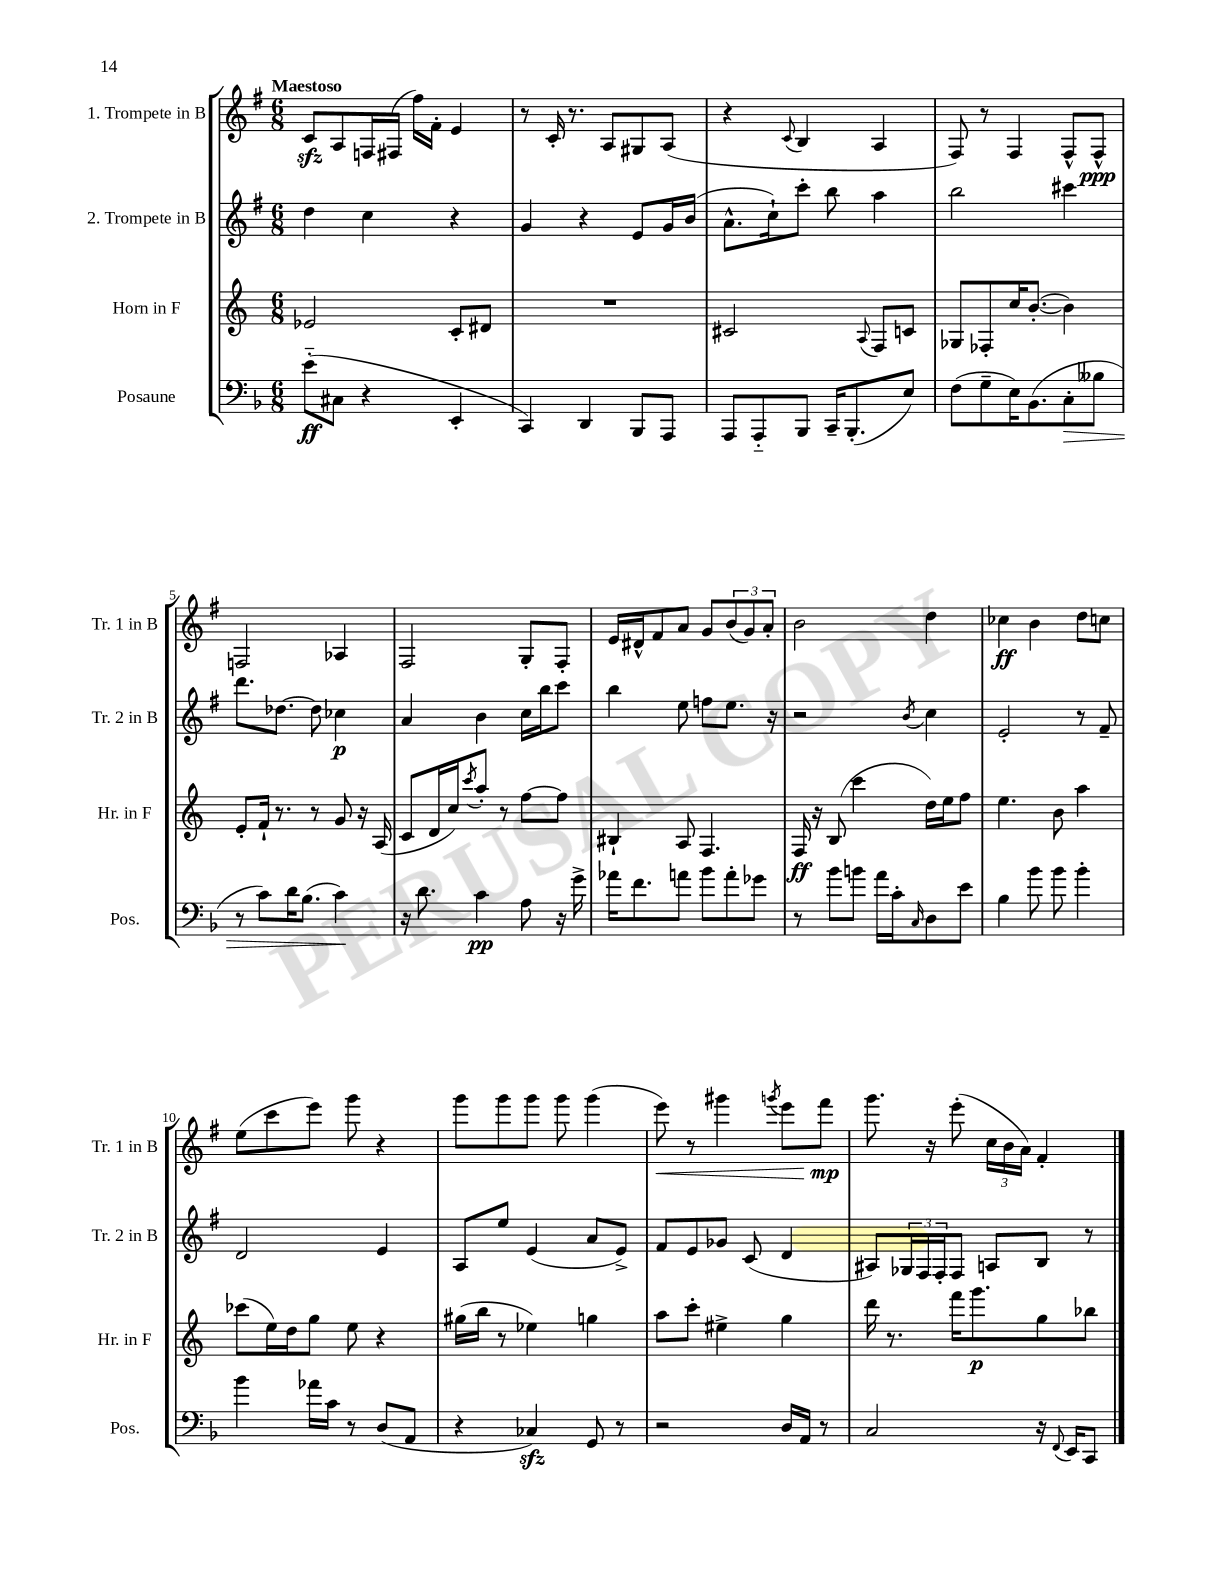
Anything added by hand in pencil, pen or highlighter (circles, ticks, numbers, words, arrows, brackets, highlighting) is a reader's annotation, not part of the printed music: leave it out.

**kern	**dynam	**kern	**dynam	**kern	**dynam	**kern	**dynam
*part4	*part4	*part3	*part3	*part2	*part2	*part1	*part1
*staff4	*staff4	*staff3	*staff3	*staff2	*staff2	*staff1	*staff1
*I"Posaune	*	*I"Horn in F	*	*I"2. Trompete in B	*	*I"1. Trompete in B	*
*I'Pos.	*	*I'Hr. in F	*	*I'Tr. 2 in B	*	*I'Tr. 1 in B	*
*clefF4	*	*clefG2	*	*clefG2	*	*clefG2	*
*k[b-]	*	*k[]	*	*k[f#]	*	*k[f#]	*
*M6/8	*	*M6/8	*	*M6/8	*	*M6/8	*
=1	=1	=1	=1	=1	=1	=1	=1
!	!	!	!	!	!	!LO:TX:a:B:t=Maestoso	!
(8e\L	ff	2e-X/	.	4dd\	.	8czz/L	.
8C#X\J	.	.	.	.	.	8A/	.
4r	.	.	.	4cc\	.	16Fn/L	.
.	.	.	.	.	.	(16F#X/JJ	.
.	.	.	.	.	.	16ff#\LL)	.
.	.	.	.	.	.	16f#'\JJ	.
4EE'/	.	8c'/L	.	4r	.	4e/	.
.	.	8d#X/J	.	.	.	.	.
=2	=2	=2	=2	=2	=2	=2	=2
4CC/)	.	2.r	.	4g/	.	8r	.
.	.	.	.	.	.	16c'/	.
.	.	.	.	.	.	8.r	.
4DD/	.	.	.	4r	.	.	.
.	.	.	.	.	.	8A/L	.
8BBB-/L	.	.	.	8e/L	.	8G#X/	.
8AAA/J	.	.	.	16g/L	.	(8A/J	.
.	.	.	.	(16b/JJ	.	.	.
=3	=3	=3	=3	=3	=3	=3	=3
8AAA/L	.	2c#X/	.	8.a^^\L	.	4r	.
8AAA/	.	.	.	.	.	.	.
.	.	.	.	16cc`\k)	.	.	.
.	.	.	.	.	.	8qqc/	.
8BBB-/J	.	.	.	8ccc'\J	.	4B/	.
16CC~/KL	.	.	.	8bb\	.	.	.
(8.BBB-'/	.	.	.	.	.	.	.
.	.	8qqA/	.	.	.	.	.
.	.	8F/L	.	4aa\	.	4A/	.
8E/J)	.	8cn/J	.	.	.	.	.
=4	=4	=4	=4	=4	=4	=4	=4
(8F\L	.	8G-X/L	.	2bb\	.	8F#/)	.
8G~\	.	8F-X'/	.	.	.	8r	.
16E\K)	.	16cc/K	.	.	.	4F#/	.
(8.BB-\	.	([8.b'/J	.	.	.	.	.
!	!LO:HP:b	!	!	!	!	!	!
8C'\	>	4b\])	.	4ccc#X\	.	8F#^^/L	.
8B--X\J	.	.	.	.	.	8F#^^/J	ppp
!!LO:LB:g=z
=5	=5	=5	=5	=5	=5	=5	=5
8r	.	8e'/L	.	8.ddd\L	.	2Fn/	.
8c\L)	.	16f`/Jk	.	.	.	.	.
.	.	8.r	.	[8.dd-X\J	.	.	.
16d\K	.	.	.	.	.	.	.
(8.B-\J	.	.	.	.	.	.	.
.	.	8r	.	8dd-\]	.	.	.
4c\)	.	8g/	.	4cc-X\	p	4A-X/	.
.	.	16r	.	.	.	.	.
.	.	(16A/	.	.	.	.	.
.	]	.	.	.	.	.	.
=6	=6	=6	=6	=6	=6	=6	=6
16r	.	8c/L	.	4a/	.	2F#/	.
8.d\	.	.	.	.	.	.	.
.	.	16d/L	.	.	.	.	.
.	.	16cc/J)	.	.	.	.	.
.	.	8qccc/	.	.	.	.	.
4c\	pp	8aa'/J	.	4b\	.	.	.
.	.	8r	.	.	.	.	.
8A\	.	[8ff\L	.	16cc\LL	.	8G'/L	.
.	.	.	.	16bb\J	.	.	.
16r	.	8ff\J]	.	8ccc\J	.	8F#'/J	.
16g^\	.	.	.	.	.	.	.
=7	=7	=7	=7	=7	=7	=7	=7
16a-X\KL	.	4B#X`/	.	4bb\	.	16e/LL	.
8.f\	.	.	.	.	.	16d#X^^/J	.
.	.	.	.	.	.	8f#/	.
8an\J	.	8A/	.	8ee\	.	8a/J	.
8b-\L	.	4.F/	.	8ffn\L	.	8g/L	.
8a'\	.	.	.	8.ee\J	.	(12b/	.
.	.	.	.	.	.	12g/)	.
8g-X\J	.	.	.	.	.	.	.
.	.	.	.	.	.	12a'/J	.
.	.	.	.	16r	.	.	.
=8	=8	=8	=8	=8	=8	=8	=8
8r	.	16F/	ff	2r	.	2b\	.
.	.	16r	.	.	.	.	.
8b-\L	.	(8B/	.	.	.	.	.
8bn\J	.	4ccc\	.	.	.	.	.
16a\LL	.	.	.	.	.	.	.
16c'\J	.	.	.	.	.	.	.
16qqC/	.	.	.	8qb/	.	.	.
8D\	.	16dd\LL)	.	4cc\	.	4dd\	.
.	.	16ee\J	.	.	.	.	.
8e\J	.	8ff\J	.	.	.	.	.
=9	=9	=9	=9	=9	=9	=9	=9
4B-\	.	4.ee\	.	2e'/	.	4cc-X\	ff
8b-\	.	.	.	.	.	4b\	.
8b-\	.	8b\	.	.	.	.	.
4b-'\	.	4aa\	.	8r	.	8dd\L	.
.	.	.	.	8f#~/	.	8ccn\J	.
!!LO:LB:g=z
=10	=10	=10	=10	=10	=10	=10	=10
4b-\	.	(8ccc-X\L	.	2d/	.	(8ee\L	.
.	.	16ee\L)	.	.	.	8ccc\	.
.	.	16dd\J	.	.	.	.	.
16a-X\LL	.	8gg\J	.	.	.	8eee\J)	.
16c\JJ	.	.	.	.	.	.	.
8r	.	8ee\	.	.	.	8ggg\	.
(8D/L	.	4r	.	4e/	.	4r	.
8AA/J	.	.	.	.	.	.	.
=11	=11	=11	=11	=11	=11	=11	=11
4r	.	(16gg#X\LL	.	8A/L	.	8ggg\L	.
.	.	16bb\JJ	.	.	.	.	.
.	.	8r	.	8ee/J	.	8ggg\	.
4C-Xzz/)	.	4ee-X\)	.	(4e/	.	8ggg\J	.
.	.	.	.	.	.	8ggg\	.
8GG/	.	4ggn\	.	8a/L	.	(4ggg\	.
8r	.	.	.	8e^/J)	.	.	.
=12	=12	=12	=12	=12	=12	=12	=12
!	!	!	!	!	!	!	!LO:HP:b
2r	.	8aa\L	.	8f#/L	.	8eee\)	<
.	.	8ccc'\J	.	8e/	.	8r	.
.	.	4ee#X^\	.	8g-X/J	.	4ggg#X\	.
.	.	.	.	(8c/	.	.	.
.	.	.	.	.	.	8qgggn/	.
16D/LL	.	4gg\	.	4d/	.	8eee\L	.
16AA/JJ	.	.	.	.	.	.	.
8r	.	.	.	.	.	8fff#\J	mp
.	.	.	.	.	.	.	[
=13	=13	=13	=13	=13	=13	=13	=13
2C/	.	16ddd\	.	8A#X/L)	.	8.ggg\	.
.	.	8.r	.	.	.	.	.
.	.	.	.	24G-X/L	.	.	.
.	.	.	.	24F#/	.	.	.
.	.	.	.	.	.	16r	.
.	.	.	.	24F#'/J	.	.	.
.	.	16fff\KL	.	8F#/J	.	(8eee'\	.
.	.	8.ggg\	p	.	.	.	.
.	.	.	.	8An/L	.	24cc\LL	.
.	.	.	.	.	.	24b\	.
.	.	.	.	.	.	24a\JJ)	.
16r	.	8gg\	.	8B/J	.	4f#'/	.
8qqFF/	.	.	.	.	.	.	.
16EE/KL	.	.	.	.	.	.	.
8CC/J	.	8bb-X\J	.	8r	.	.	.
==	==	==	==	==	==	==	==
*-	*-	*-	*-	*-	*-	*-	*-
